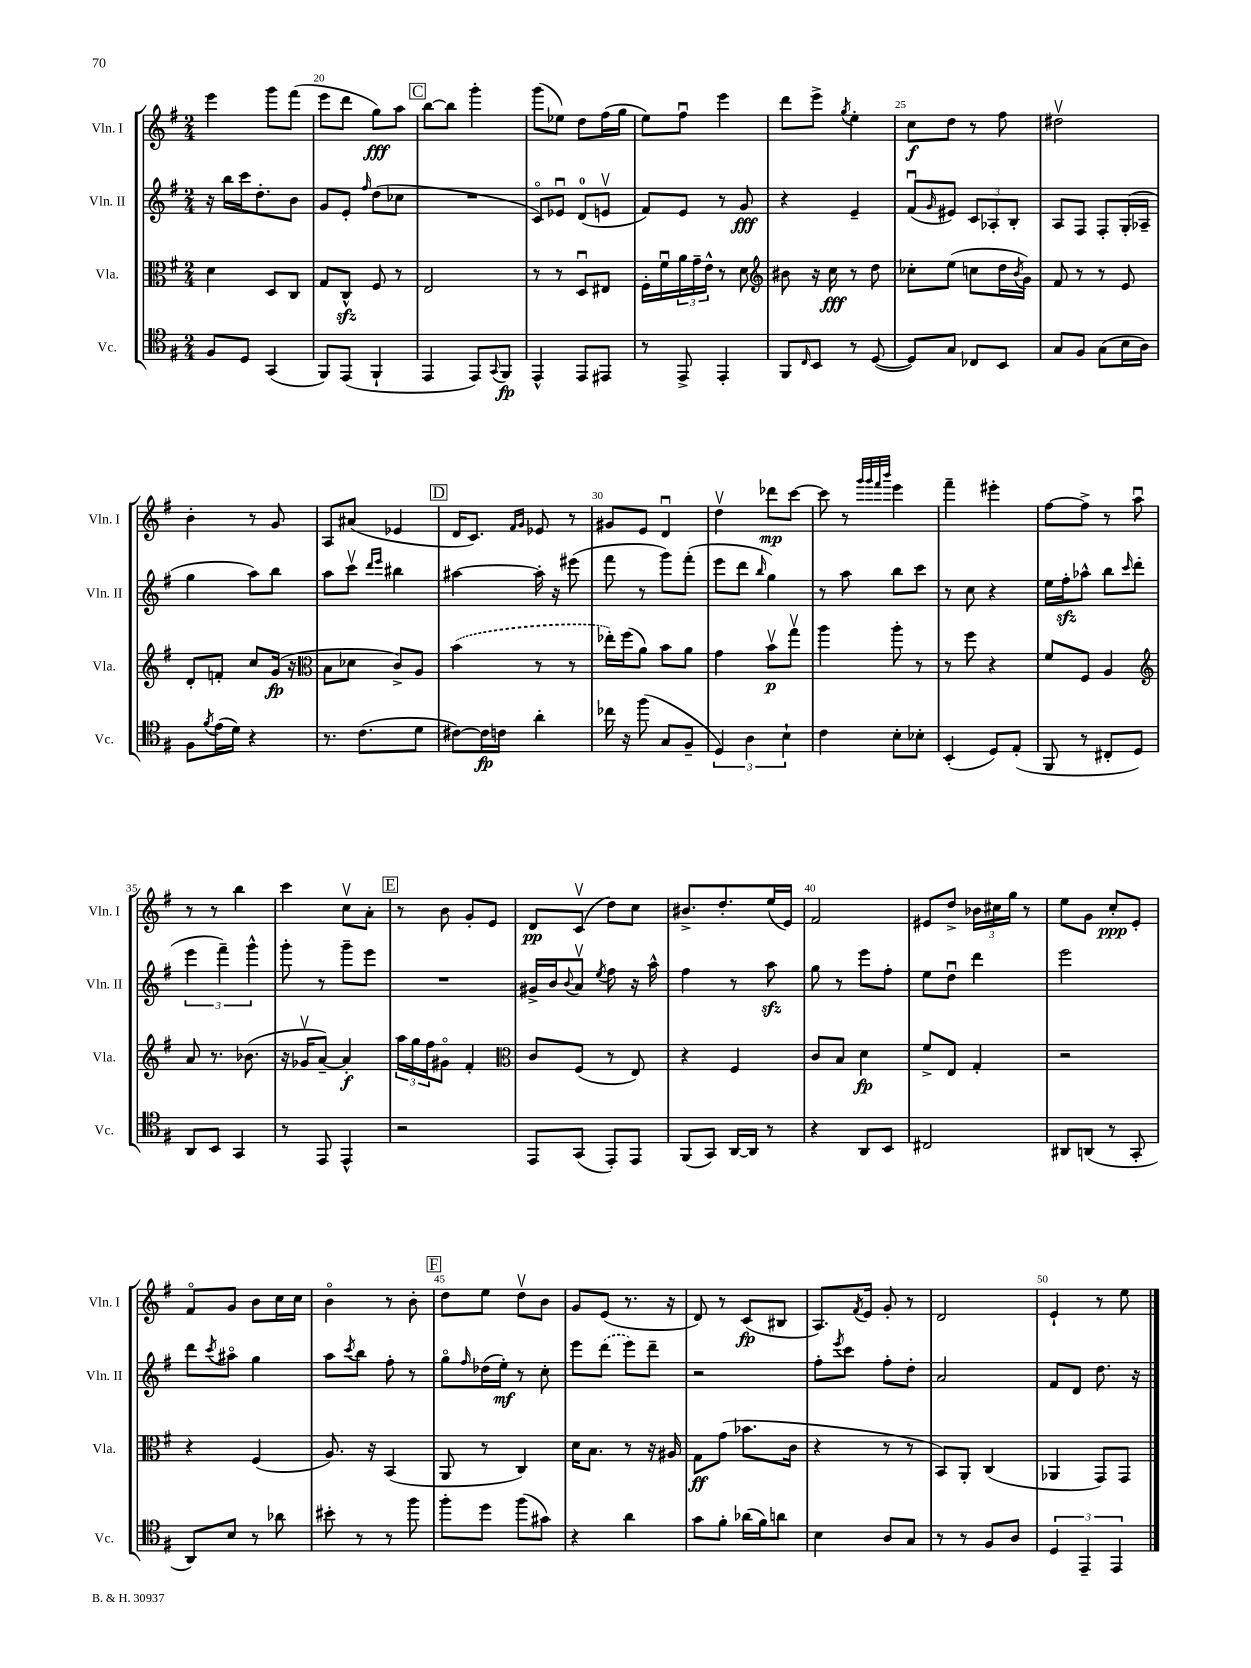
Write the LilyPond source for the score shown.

<<
\new StaffGroup <<
\new Staff = "s0" \with { instrumentName = "Vln. I" shortInstrumentName = "Vln. I" } {
    \clef treble \key g \major \numericTimeSignature \time 2/4
    e'''4 g'''8 fis'''8( |
    e'''8 d'''8 g''8\fff) a''8 |
    \mark \markup { \box "C" } b''8~ b''8 g'''4-. |
    g'''8( ees''8) d''8 fis''16( g''16 |
    e''8) fis''8\downbow e'''4 |
    d'''8 e'''8-> \acciaccatura { g''8 } e''4-. |
    c''8\f d''8 r8 fis''8 |
    dis''2\upbow |
    b'4-. r8 g'8 |
    a8 ais'8( ees'4 |
    \mark \markup { \box "D" } d'16 c'8.) \grace { fis'16 g'16 } ees'8 r8 |
    gis'8 e'8 d'4\downbow |
    d''4\upbow des'''8\mp c'''8~ |
    c'''8 r8 \grace { g'''32 g'''32 fis'''32 b'''32 } e'''4 |
    fis'''4-- eis'''4-. |
    fis''8~ fis''8-> r8 a''8\downbow |
    r8 r8 b''4 |
    c'''4 c''8\upbow a'8-. |
    \mark \markup { \box "E" } r8 b'8 g'8-. e'8 |
    d'8\pp c'8\upbow( d''8) c''8 |
    bis'8.-> d''8.-. e''16( e'16) |
    fis'2 |
    eis'8 d''8-> \tuplet 3/2 { bes'16 cis''16 g''16 } r8 |
    e''8 g'8 c''8-.\ppp e'8-. |
    fis'8\flageolet g'8 b'8 c''16 c''16 |
    b'4\flageolet r8 b'8-. |
    \mark \markup { \box "F" } d''8 e''8 d''8\upbow b'8 |
    g'8 e'8( r8. r16 |
    d'8) r8 c'8\fp( bis8 |
    a8.) \acciaccatura { fis'8 } e'16 g'8-. r8 |
    d'2 |
    e'4-! r8 e''8 \bar "|." |
}
\new Staff = "s1" \with { instrumentName = "Vln. II" shortInstrumentName = "Vln. II" } {
    \clef treble \key g \major \numericTimeSignature \time 2/4
    r16 b''16 c'''16 d''8.-. b'8 |
    g'8 e'8-. \grace { fis''16 } d''8( ces''8 |
    \mark \markup { \box "C" } R2 |
    c'8\flageolet) ees'8\downbow d'8-0( e'8\upbow |
    fis'8) e'8 r8 g'8\fff |
    r4 e'4-- |
    fis'8\downbow( \grace { g'16 } eis'8) \tuplet 3/2 { c'8 aes8-. b8-. } |
    a8 fis8 fis8-. g16-.( aes16-- |
    g''4 a''8) b''8 |
    a''8 c'''8\upbow \grace { d'''16 e'''16 } bis''4 |
    \mark \markup { \box "D" } ais''4~ ais''16-. r16 eis'''8( |
    fis'''8 r8 g'''8) fis'''8-.( |
    e'''8 d'''8 \grace { b''16 } g''4) |
    r8 a''8 b''8 c'''8 |
    r8 c''8 r4 |
    e''16 fis''16-.\sfz aes''8-^ b''8 \grace { c'''16 } d'''8( |
    \tuplet 3/2 { e'''4 fis'''4--) g'''4-^ } |
    g'''8-. r8 g'''8-- e'''8 |
    \mark \markup { \box "E" } R2 |
    gis'16-> b'16 \appoggiatura { b'8 } a'8\upbow \acciaccatura { e''8 } fis''8 r16 a''16-^ |
    fis''4 r8 a''8\sfz |
    g''8 r8 e'''8 fis''8-. |
    e''8 d''8\downbow d'''4 |
    e'''2 |
    d'''8 \acciaccatura { c'''8 } ais''8\flageolet g''4 |
    a''8 \acciaccatura { c'''8 } b''8 fis''8-. r8 |
    \mark \markup { \box "F" } g''8\flageolet \grace { fis''16 } des''16( e''16-.\mf) r8 c''8-. |
    e'''8 \once \slurDashed d'''8( e'''8) d'''8-- |
    r2 |
    fis''8-. \acciaccatura { e'''8 } c'''8 fis''8-. d''8-. |
    a'2 |
    fis'8 d'8 d''8. r16 \bar "|." |
}
\new Staff = "s2" \with { instrumentName = "Vla." shortInstrumentName = "Vla." } {
    \clef alto \key g \major \numericTimeSignature \time 2/4
    d'4 d8 c8 |
    g8 c8-^\sfz fis8 r8 |
    \mark \markup { \box "C" } e2 |
    r8 r8 d8\downbow eis8 |
    fis16-. fis'16\downbow \tuplet 3/2 { a'16 g'16-- e'16-^ } r8 d'8 |
    \clef treble bis'8 r16 c''16\fff r8 d''8 |
    ces''8-. e''8( c''8 d''16 \acciaccatura { b'8 } g'16) |
    fis'8 r8 r8 e'8 |
    d'8-. f'8-. c''8 g'16\fp( r16 |
    \clef alto b8 des'8 c'8->) a8 |
    \mark \markup { \box "D" } \once \slurDashed b'4( r8 r8 |
    ees''16-.) fis''16( a'8) b'8 a'8 |
    g'4 b'8\upbow\p g''8\upbow |
    a''4 a''8-. r8 |
    r8 fis''8 r4 |
    fis'8 fis8 a4 |
    \clef treble a'8 r8. bes'8.( |
    r16 ges'16\upbow a'8~--) a'4-.\f |
    \mark \markup { \box "E" } \tuplet 3/2 { a''16 g''16 fis''16 } gis'8\flageolet fis'4-. |
    \clef alto c'8 fis8( r8 e8) |
    r4 fis4 |
    c'8 b8 d'4\fp |
    fis'8-> e8 g4-. |
    r2 |
    r4 fis4( |
    a8.) r16 b,4( |
    \mark \markup { \box "F" } a,8 r8 c4) |
    d'16 b8. r8 r16 ais16 |
    g8\ff g'8( bes'8. c'16 |
    r4 r8 r8 |
    b,8) a,8-. c4( |
    aes,4 g,8) g,8 \bar "|." |
}
\new Staff = "s3" \with { instrumentName = "Vc." shortInstrumentName = "Vc." } {
    \clef tenor \key g \major \numericTimeSignature \time 2/4
    fis8 d8 g,4( |
    fis,8) e,8( fis,4-! |
    \mark \markup { \box "C" } e,4 e,8) \appoggiatura { g,8 } fis,8\fp |
    e,4-^ e,8 eis,8 |
    r8 e,8-> e,4-. |
    fis,8 \grace { c16 } b,8 r8 d8~( |
    d8) g8 ces8 b,8 |
    g8 fis8 g8( b16 a16) |
    fis8 \acciaccatura { fis'8 } e'16( d'16) r4 |
    r8. c'8.( d'8 |
    \mark \markup { \box "D" } cis'8~) cis'16\fp c'16 a'4-. |
    ces''16 r16 fis''8( g8 fis8-- |
    \tuplet 3/2 { d4) a4 b4-! } |
    c'4 b8-. bes8-. |
    b,4-.( d8) e8-.( |
    fis,8 r8 cis8-. d8) |
    a,8 b,8 g,4 |
    r8 e,8 e,4-^ |
    \mark \markup { \box "E" } r2 |
    e,8 g,8( e,8-.) e,8 |
    fis,8( g,8) a,16~ a,16 r8 |
    r4 a,8 b,8 |
    cis2 |
    ais,8 a,8( r8 g,8-. |
    a,8) b8 r8 aes'8 |
    bis'8-. r8 r8 fis''8 |
    \mark \markup { \box "F" } fis''8-. d''8 fis''8( gis'8) |
    r4 a'4 |
    g'8 fis'8-. aes'16( fis'16) a'8 |
    b4 a8 g8 |
    r8 r8 fis8 a8 |
    \tuplet 3/2 { d4 e,4-- e,4 } \bar "|." |
}
>>
>>
\layout { \context { \Score currentBarNumber = #19 \override BarNumber.break-visibility = ##(#f #t #t) barNumberVisibility = #(every-nth-bar-number-visible 5) } }
